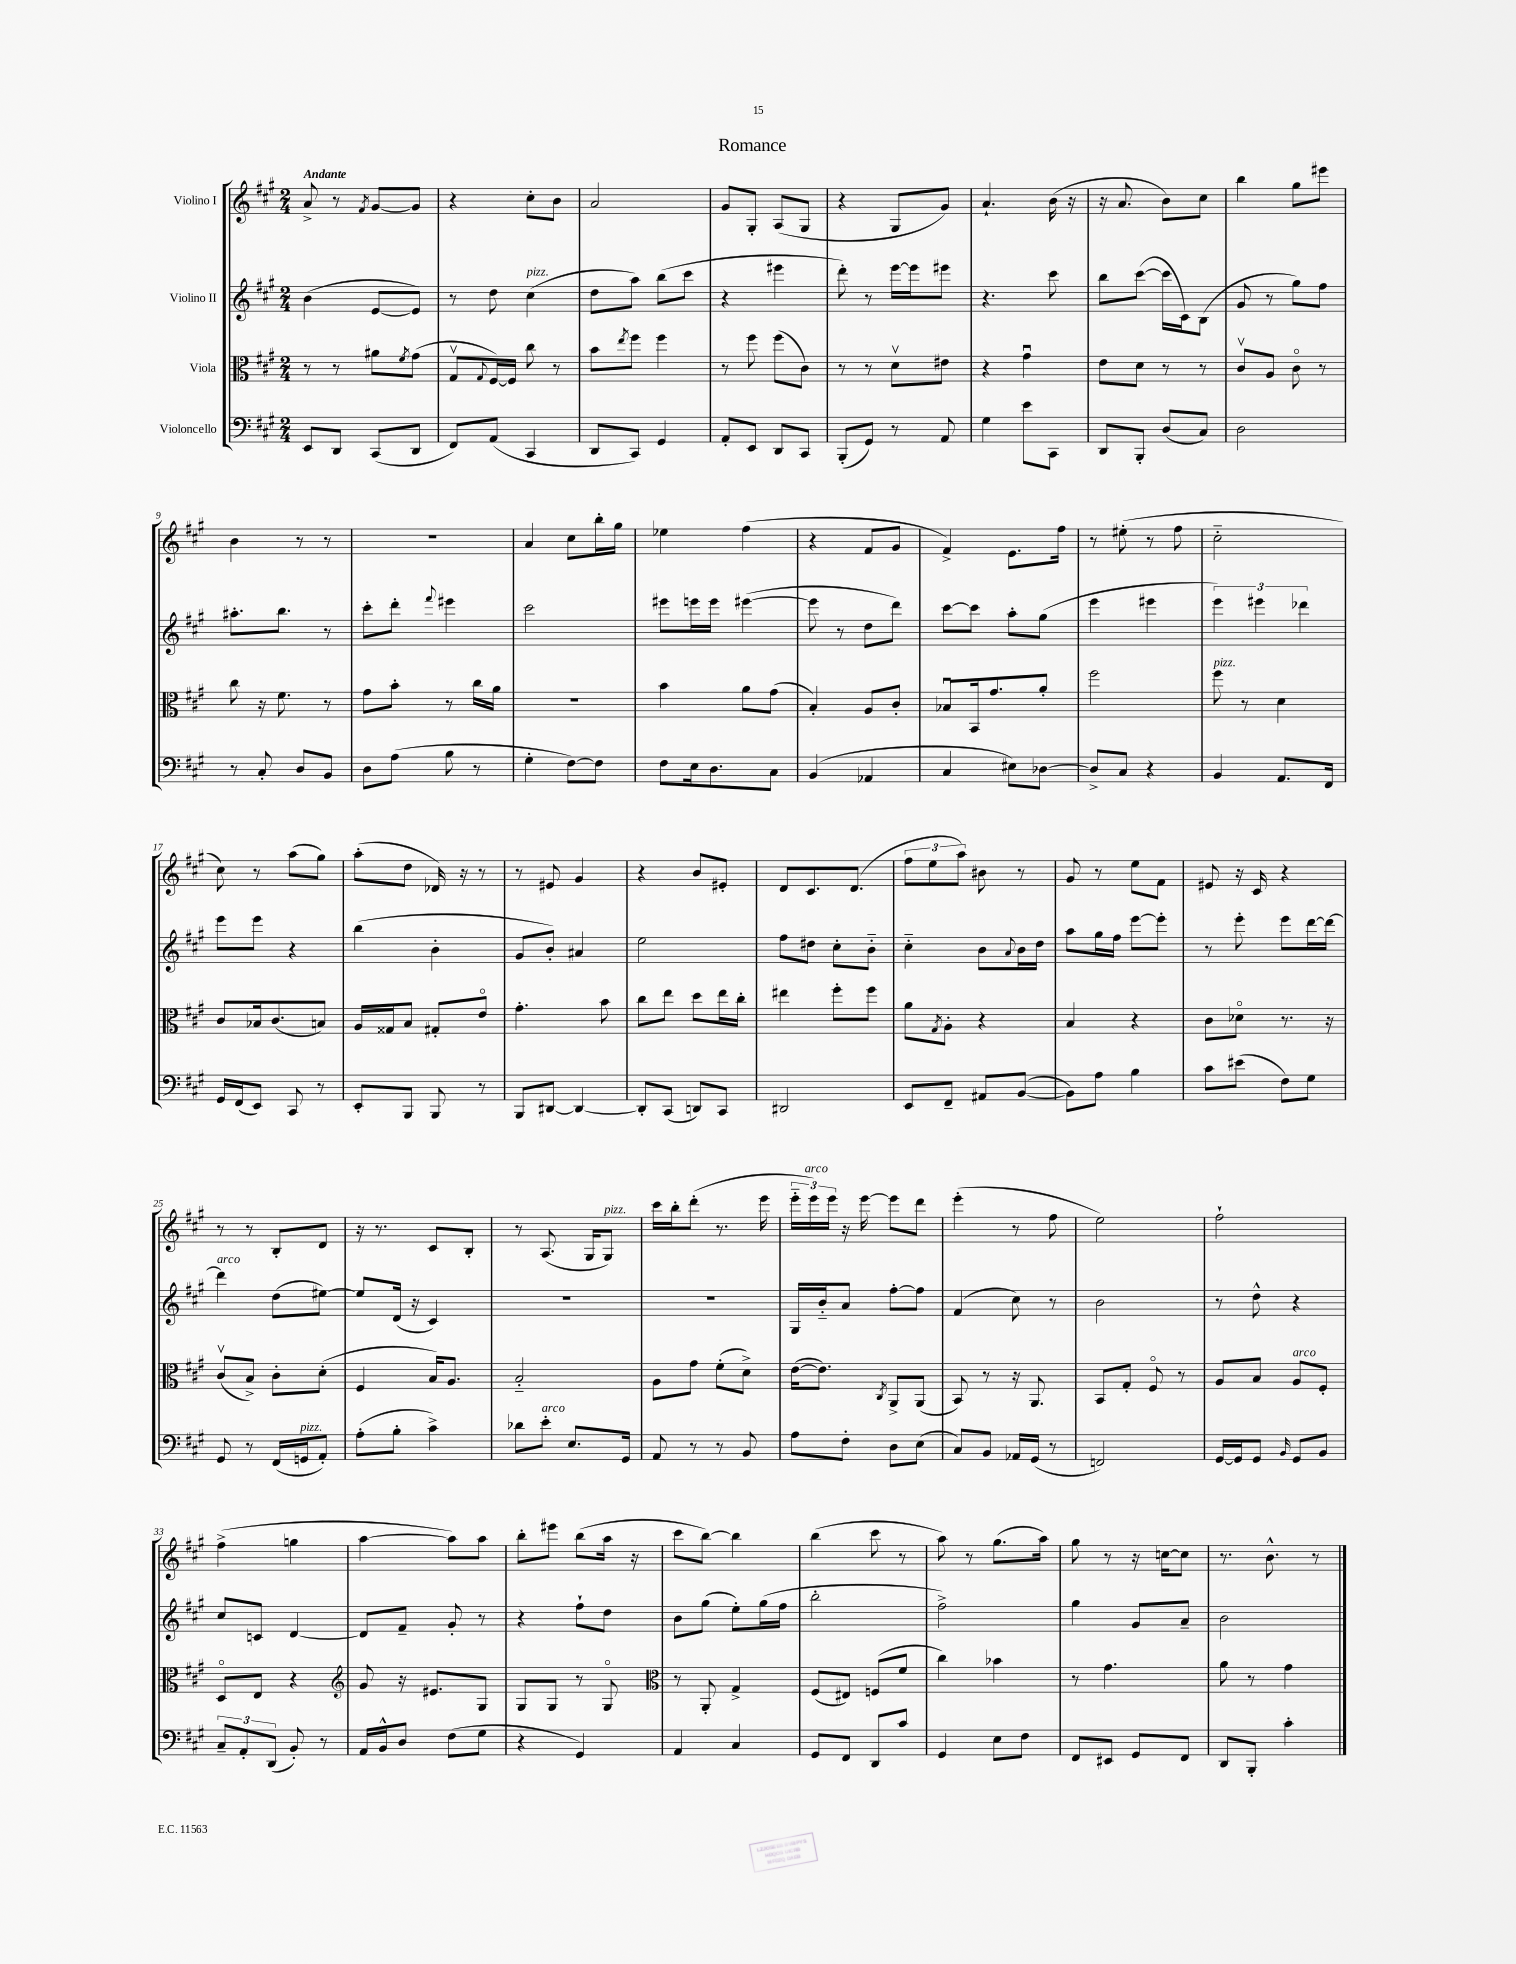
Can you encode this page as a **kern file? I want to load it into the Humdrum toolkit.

**kern	**kern	**kern	**kern
*part4	*part3	*part2	*part1
*staff4	*staff3	*staff2	*staff1
*I"Violoncello	*I"Viola	*I"Violino II	*I"Violino I
*clefF4	*clefC3	*clefG2	*clefG2
*k[f#c#g#]	*k[f#c#g#]	*k[f#c#g#]	*k[f#c#g#]
*M2/4	*M2/4	*M2/4	*M2/4
=1	=1	=1	=1
!	!	!	!LO:TX:a:B:t=Andante
8EE/L	8r	(4b\	8a^/
8DD/J	8r	.	8r
.	.	.	8qf#/
(8CC#/L	8a#X\L	[8e/L	[8g#/L
.	8qf#/	.	.
8DD/J	(8g#\J	8e/J])	8g#/J]
=2	=2	=2	=2
8FF#/L)	8G#v/L	8r	4r
.	8qqG#/	.	.
(8AA/J	[16F#/L)	8dd\	.
.	16F#/JJ]	.	.
!	!	!LO:TX:a:i:t=pizz.	!
4CC#/	8cc#\	(4cc#\	8cc#'\L
.	8r	.	8b\J
=3	=3	=3	=3
8DD/L	8b\L	8dd\L	2a/
.	8qee/	.	.
8CC#/J)	8ff#\J	8aa\J)	.
4GG#/	4ff#\	(8bb\L	.
.	.	8ccc#\J	.
=4	=4	=4	=4
8AA'/L	8r	4r	8g#/L
8EE/J	8ff#\	.	8G#'/J
8DD/L	(8ff#\L	4eee#X\	(8A/L
8CC#/J	8c#\J)	.	8G#/J
=5	=5	=5	=5
(8BBB'/L	8r	8ddd'\)	4r
8GG#/J)	8r	8r	.
8r	8dv\L	[16eee\LL	8G#/L
.	.	16eee\J]	.
8AA/	8e#X\J	8eee#X\J	8g#/J)
=6	=6	=6	=6
4G#\	4r	4.r	4.a`/
8e\L	4g#u\	.	.
8CC#\J	.	8ccc#\	(16b\
.	.	.	16r
=7	=7	=7	=7
8DD/L	8e\L	8bb\L	16r
.	.	.	8.a/
8BBB'/J	8d\J	([8ccc#\J	.
(8D/L	8r	16ccc#\LL]	8b\L)
.	.	16c#\J)	.
8C#/J)	8r	(8B\J	8cc#\J
=8	=8	=8	=8
2D\	8c#v/L	8g#/	4bb\
.	8A/J	8r	.
.	8c#\	8gg#\L)	8gg#\L
.	8r	8ff#\J	8eee#X\J
!!LO:LB:g=z
=9	=9	=9	=9
8r	8cc#\	8.aa#X'\L	4b\
8C#'/	16r	.	.
.	8.f#\	8.bb\J	.
8D/L	.	.	8r
8BB/J	8r	8r	8r
=10	=10	=10	=10
8D\L	8g#\L	8ccc#'\L	2r
(8A\J	8b'\J	8ddd'\J	.
.	.	8qqfff#/	.
8B\	8r	4eee#X\	.
8r	16cc#\LL	.	.
.	16a\JJ	.	.
=11	=11	=11	=11
4G#'\	2r	2ccc#\	4a/
[8F#\L)	.	.	8cc#\L
8F#\J]	.	.	16bb'\L
.	.	.	16gg#\JJ
=12	=12	=12	=12
8F#\L	4b\	8eee#X\L	4ee-X\
16E\k	.	16eeen\L	.
8.D\	.	16eee\JJ	.
.	8a\L	([4eee#X\	(4ff#\
8C#\J	(8g#\J	.	.
=13	=13	=13	=13
(4BB/	4B'/)	8eee#\]	4r
.	.	8r	.
4AA-X/	8A/L	8dd\L	8f#/L
.	8c#'/J	8ddd\J)	8g#/J
=14	=14	=14	=14
4C#/	8B-Xu/L	[8ccc#\L	4f#^/)
.	16BB/k	8ccc#\J]	.
.	8.g#/	.	.
8E#X\L)	.	8aa'\L	8.e\L
[8D-X\J	8a'/J	(8gg#\J	.
.	.	.	16ff#\Jk
=15	=15	=15	=15
8D-^/L]	2ff#\	4eee\	8r
8C#/J	.	.	(8ee#X'\
4r	.	4eee#X\	8r
.	.	.	8ff#\
=16	=16	=16	=16
!	!LO:TX:a:i:t=pizz.	!	!
4BB/	8ff#\	6eee\)	2cc#\
.	8r	.	.
.	.	6eee#X\	.
8.AA/L	4d\	.	.
.	.	6ddd-X\	.
16FF#/Jk	.	.	.
!!LO:LB:g=z
=17	=17	=17	=17
16GG#/LL	8c#/L	8eee\L	8cc#\)
(16FF#/J	.	.	.
8EE/J)	16B-X/k	8eee\J	8r
.	(8.c#/	.	.
8CC#/	.	4r	(8aa\L
8r	8Bn/J)	.	8gg#\J)
=18	=18	=18	=18
8EE'/L	16A/LL	(4bb\	(8aa'\L
.	16G##X/J	.	.
8BBB/J	8B/J	.	8dd\J
8BBB/	8G#X'/L	4b'\	16d-X/)
.	.	.	16r
8r	8e/J	.	8r
=19	=19	=19	=19
8BBB/L	4.g#'\	8g#/L	8r
[8DD#X/J	.	8b'/J)	8e#X/
4DD#/_	.	4a#X/	4g#/
.	8b\	.	.
=20	=20	=20	=20
8DD#'/L]	8cc#\L	2ee\	4r
(8CC#/J	8ee\J	.	.
8DDn/L)	8dd\L	.	8b/L
8CC#/J	16ee\L	.	8e#X'/J
.	16cc#'\JJ	.	.
=21	=21	=21	=21
2DD#X/	4ee#X\	8ff#\L	8d/L
.	.	8dd#X\J	8.c#/
.	8ff#'\L	8cc#'\L	.
.	.	.	(8.d/J
.	8ff#\J	8b\J	.
=22	=22	=22	=22
8EE/L	8a\L	4cc#\	12ff#\L
.	.	.	12ee\
.	8qG#/	.	.
8FF#~/J	8A'\J	.	.
.	.	.	12aa\J)
8AA#X/L	4r	8b\L	8b#X\
.	.	8qqa/	.
([8BB/J	.	16b\L	8r
.	.	16dd\JJ	.
=23	=23	=23	=23
8BB\L])	4B/	8aa\L	8g#/
8A\J	.	16gg#\L	8r
.	.	16ff#\JJ	.
4B\	4r	[8eee\L	8ee\L
.	.	8eee'\J]	8f#\J
=24	=24	=24	=24
8c#\L	8c#\L	8r	8e#X/
(8e#X\J	8d-X\J	8eee'\	16r
.	.	.	16c#/
8F#\L)	8.r	8eee\L	4r
8G#\J	.	[16ddd\L	.
.	16r	16ddd\JJ_	.
!!LO:LB:g=z
=25	=25	=25	=25
!	!	!LO:TX:a:i:t=arco	!
8GG#/	(8c#v/L	4ddd\]	8r
8r	8B^/J)	.	8r
(16FF#/LL	8c#'\L	(8dd\L	8B'/L
!LO:TX:a:i:t=pizz.	!	!	!
16GGn/J	.	.	.
8AA'/J)	(8d'\J	[8ee#X\J)	8d/J
=26	=26	=26	=26
(8A'\L	4F#/	8ee#/L]	16r
.	.	.	8.r
8B'\J	.	(16d/Jk	.
.	.	16r	.
4c#^\)	16B/KL)	4c#/)	8c#/L
.	8.A/J	.	.
.	.	.	8B'/J
=27	=27	=27	=27
8d-X\L	2B/	2r	8r
!LO:TX:a:i:t=arco	!	!	!
8e'\J	.	.	(8.A/
8.E/L	.	.	.
.	.	.	16G#/KL
!	!	!	!LO:TX:a:i:t=pizz.
.	.	.	8G#/J)
16GG#/Jk	.	.	.
=28	=28	=28	=28
8AA/	8A\L	2r	16ccc#\LL
.	.	.	16bb'\J
8r	8g#\J	.	(8ddd'\J
8r	(8f#'\L	.	8.r
8BB/	8d^\J)	.	.
.	.	.	16eee\
=29	=29	=29	=29
8A\L	([16e\KL	16G#/LL	24eee\LL
!	!	!	!LO:TX:a:i:t=arco
.	.	.	24eee\)
.	8.e\J])	16b/J	.
.	.	.	24eee\JJ
8F#'\J	.	8a/J	16r
.	.	.	[16eee\
.	8qC#/	.	.
8D\L	8AA^/L	[8ff#'\L	8eee\L]
(8E\J	(8AA/J	8ff#\J]	8ddd\J
=30	=30	=30	=30
8C#/L)	8BB/)	(4f#/	(4eee'\
8BB/J	8r	.	.
16AA-X/LL	16r	8cc#\)	8r
(16GG#/JJ	8.AA/	.	.
8r	.	8r	8ff#\
=31	=31	=31	=31
2FFn/)	8BB/L	2b\	2ee\)
.	8G#'/J	.	.
.	8F#/	.	.
.	8r	.	.
=32	=32	=32	=32
[16GG#/LL	8A/L	8r	2ff#`\
16GG#/J]	.	.	.
8GG#/J	8B/J	8dd^^\	.
16qqBB/	.	.	.
!	!LO:TX:a:i:t=arco	!	!
8GG#/L	8A/L	4r	.
8BB/J	8F#'/J	.	.
!!LO:LB:g=z
=33	=33	=33	=33
12C#~/L	8D/L	8cc#/L	(4ff#^\
12AA'/	.	.	.
.	8E/J	8cn/J	.
(12DD/J	.	.	.
8BB'/)	4r	[4d/	4ggn\
8r	.	.	.
=34	=34	=34	=34
*	*clefG2	*	*
16AA/LL	8g#/	8d/L]	[4aa\
16BB^^/J	.	.	.
8D/J	16r	8f#~/J	.
.	8.e#X/L	.	.
(8F#\L	.	8g#'/	8aa\L])
8G#\J	8G#/J	8r	8aa\J
=35	=35	=35	=35
4r	8G#/L	4r	8bb'\L
.	8G#/J	.	8eee#X\J
4GG#/)	8r	8ff#`\L	(8bb\L
.	8G#/	8dd\J	16aa\Jk
.	.	.	16r
=36	=36	=36	=36
*	*clefC3	*	*
4AA/	8r	8b\L	8ccc#\L
.	8AA'/	(8gg#\J	[8bb\J)
4C#/	4G#^/	8ee'\L)	4bb\]
.	.	(16gg#\L	.
.	.	16ff#\JJ	.
=37	=37	=37	=37
8GG#/L	(8F#/L	2bb'\	(4bb\
8FF#/J	8E#X/J)	.	.
8DD/L	(8Fn/L	.	8ccc#\
8c#/J	8f#/J	.	8r
=38	=38	=38	=38
4GG#/	4cc#\)	2ff#^\)	8aa\)
.	.	.	8r
8E\L	4b-X\	.	(8.gg#\L
8F#\J	.	.	.
.	.	.	16aa\Jk)
=39	=39	=39	=39
8FF#/L	8r	4gg#\	8gg#\
8EE#X/J	4.g#\	.	8r
8GG#/L	.	8g#/L	16r
.	.	.	[16ccn\KL
8FF#/J	.	8a~/J	8cc\J]
=40	=40	=40	=40
8DD/L	8a\	2b\	8.r
8BBB'/J	8r	.	.
.	.	.	8.b^^\
4c#'\	4g#\	.	.
.	.	.	8r
==	==	==	==
*-	*-	*-	*-
